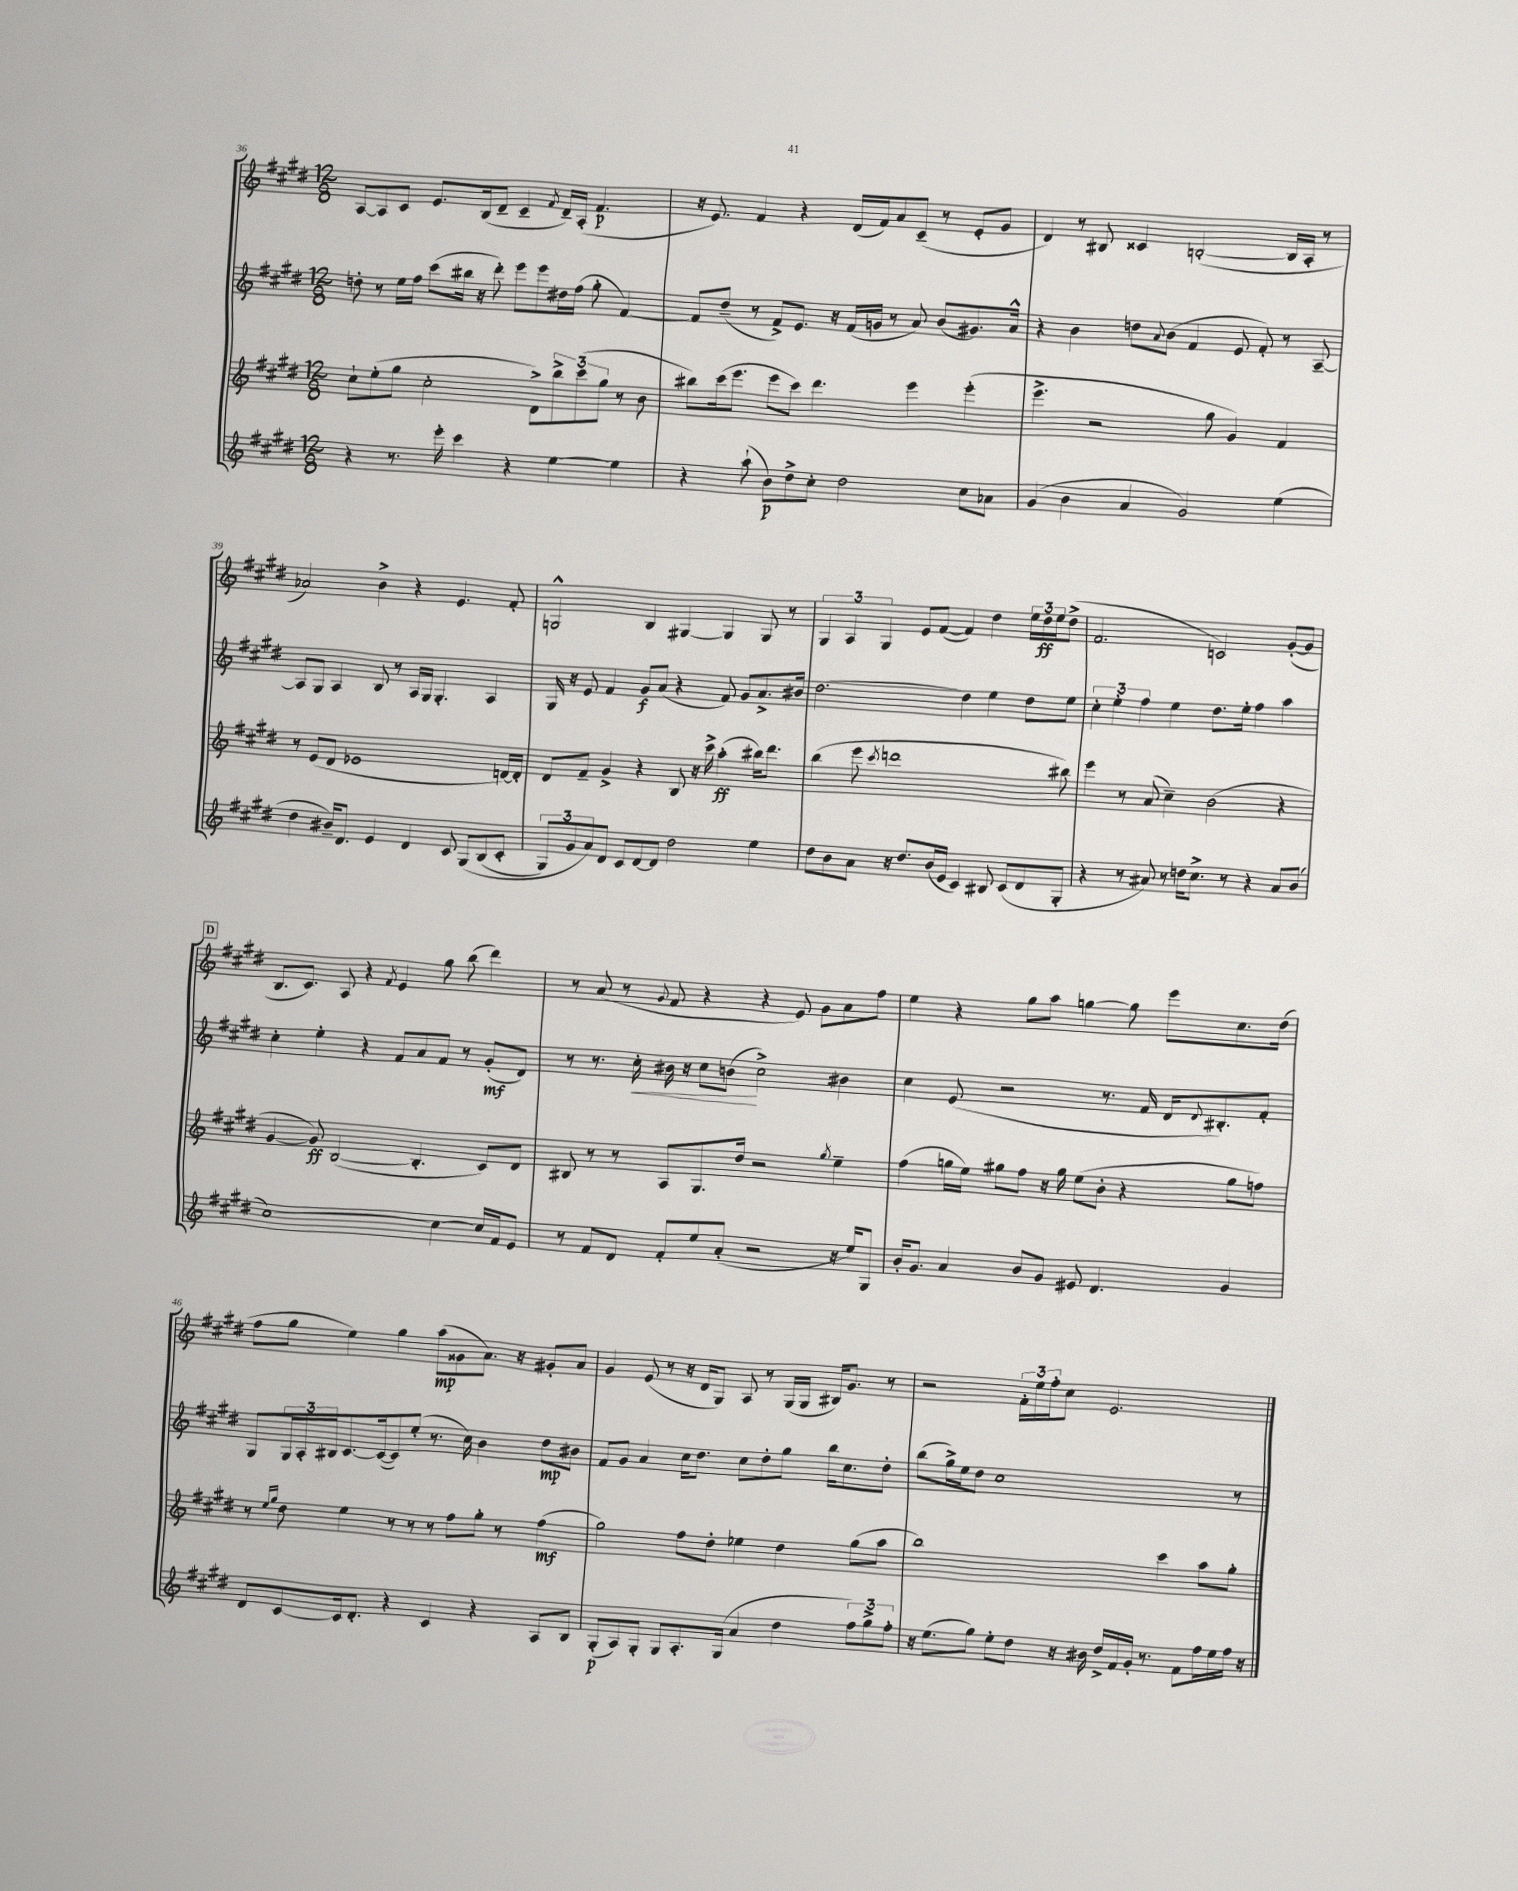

**kern	**dynam	**kern	**dynam	**kern	**dynam	**kern	**dynam
*part4	*part4	*part3	*part3	*part2	*part2	*part1	*part1
*staff4	*staff4	*staff3	*staff3	*staff2	*staff2	*staff1	*staff1
*clefG2	*	*clefG2	*	*clefG2	*	*clefG2	*
*k[f#c#g#d#]	*	*k[f#c#g#d#]	*	*k[f#c#g#d#]	*	*k[f#c#g#d#]	*
*M12/8	*	*M12/8	*	*M12/8	*	*M12/8	*
=36	=36	=36	=36	=36	=36	=36	=36
4r	.	8cc#`\L	.	8ddn'\	.	[8A/L	.
.	.	(8ee'\	.	8r	.	8A/]	.
8.r	.	8gg#\J	.	16ee\LL	.	8c#/J	.
.	.	.	.	16ff#\JJ	.	.	.
.	.	2cc#'\	.	(8ccc#\L	.	8.e/L	.
16eee'\	.	.	.	.	.	.	.
4ccc#\	.	.	.	16bb#X\Jk	.	.	.
.	.	.	.	16r	.	(16B/k	.
.	.	.	.	8ddd#'\)	.	8d#~/J	.
4r	.	.	.	8eee\L	.	4c#~/	.
.	.	8d#^\L)	.	8eee\	.	.	.
.	.	.	.	.	.	8qf#/	.
[4ee\	.	12bb^\	.	16dd#X\L	.	16d#~/LL)	.
.	.	.	.	(16ff#\JJ	.	(16A'/JJ	.
.	.	(12ccc#\	.	.	.	.	.
.	.	.	.	8gg#'\	.	4.f#/	p
.	.	12gg#\J	.	.	.	.	.
4ee\]	.	8r	.	[4f#/)	.	.	.
.	.	8b\	.	.	.	.	.
=37	=37	=37	=37	=37	=37	=37	=37
4r	.	8bb#X\L)	.	8f#/L]	.	16r	.
.	.	.	.	.	.	8.e/)	.
.	.	(16ccc#\k	.	(8dd#~/J	.	.	.
.	.	8.eee\J	.	.	.	.	.
(8aa`\	.	.	.	8r	.	4f#/	.
8b\L)	p	8eee\L	.	8f#^/L)	.	.	.
8dd#^\	.	8ccc#\J)	.	8.e/J	.	4r	.
8cc#'\J	.	4.ddd#\	.	.	.	.	.
.	.	.	.	16r	.	.	.
2dd#\	.	.	.	(16f#/LL	.	(16d#/LL	.
.	.	.	.	16gn/JJ	.	16f#/J)	.
.	.	.	.	8r	.	8a/	.
.	.	4eee\	.	8a/)	.	(8c#~/J	.
.	.	.	.	(8b/L	.	8r	.
8cc#\L	.	(4eee'\	.	8.g#X/)	.	8e'/L	.
8a-X\J	.	.	.	.	.	8g#/J	.
.	.	.	.	16a^^/Jk	.	.	.
=38	=38	=38	=38	=38	=38	=38	=38
(4g#/	.	4.eee^\	.	4r	.	4d#/)	.
4b\	.	.	.	4b\	.	8r	.
.	.	2r	.	.	.	8B#X/	.
4a/	.	.	.	8ddn\L	.	4c##X/	.
.	.	.	.	8qqa/	.	.	.
.	.	.	.	(8b\J	.	.	.
2g#/)	.	.	.	4f#/	.	([2Bn'/	.
.	.	8gg#\	.	.	.	.	.
.	.	4g#/)	.	8e/	.	.	.
.	.	.	.	8f#'/)	.	.	.
(4ee\	.	4f#/	.	8r	.	16B/LL]	.
.	.	.	.	.	.	16A'/JJ	.
.	.	.	.	[8A~/	.	8r	.
!!LO:LB:g=z
=39	=39	=39	=39	=39	=39	=39	=39
4dd#\	.	8r	.	8A/L]	.	2a-X/)	.
.	.	(8e/L	.	8G#/J	.	.	.
16b#X~/KL)	.	8d#/J	.	4A/	.	.	.
8.d#/J	.	.	.	.	.	.	.
.	.	1e-X	.	.	.	.	.
4e/	.	.	.	8B/	.	4b^\	.
.	.	.	.	8r	.	.	.
4d#/	.	.	.	16A/LL	.	4r	.
.	.	.	.	16G#/JJ	.	.	.
.	.	.	.	4.G#'/	.	.	.
8c#/	.	.	.	.	.	4.e/	.
(8G#/L	.	.	.	.	.	.	.
(8B/	.	.	.	4A/	.	.	.
8c#'/J	.	[16dn/LL)	.	.	.	8f#'/	.
.	.	16d'/JJ]	.	.	.	.	.
=40	=40	=40	=40	=40	=40	=40	=40
12G#/L)	.	8d#/L	.	16G#/	.	2Gn^^/	.
.	.	.	.	16r	.	.	.
12g#/	.	.	.	.	.	.	.
.	.	8f#~/J	.	8e/	.	.	.
12a/)	.	.	.	.	.	.	.
8d#/J	.	4g#^/	.	4f#/	.	.	.
8c#/L	.	.	.	.	.	.	.
[8d#/	.	4r	.	8g#/L	f	4B/	.
8d#/J]	.	.	.	(8a/J	.	.	.
2dd#\	.	8B/	.	4r	.	[4G#X/	.
.	.	16r	.	.	.	.	.
.	.	16ccc#^\	.	.	.	.	.
.	.	(4aa'\	ff	8f#/)	.	4G#/]	.
.	.	.	.	8g#/L	.	.	.
4ee\	.	16bb#X\KL)	.	8.a^/	.	8G#/	.
.	.	8.ddd#\J	.	.	.	.	.
.	.	.	.	.	.	8r	.
.	.	.	.	16b#X/Jk	.	.	.
=41	=41	=41	=41	=41	=41	=41	=41
8dd#\L	.	(4bb\	.	[2.dd#\	.	6G#/	.
8b\	.	.	.	.	.	.	.
.	.	.	.	.	.	6A/	.
8a\J	.	8eee\	.	.	.	.	.
.	.	.	.	.	.	6G#/	.
.	.	8qccc#/	.	.	.	.	.
16r	.	1dddn	.	.	.	.	.
8.dd#/L	.	.	.	.	.	.	.
.	.	.	.	.	.	8e/L	.
(16b/L	.	.	.	.	.	([8f#/J	.
16e/JJ	.	.	.	.	.	.	.
4c#/)	.	.	.	4dd#\]	.	4f#/])	.
8B#X/	.	.	.	4ee\	.	4dd#\	.
(8c#/L	.	.	.	.	.	.	.
8d#/	.	.	.	8dd#\L	.	24ee\LL	.
.	.	.	.	.	.	24dd#\	ff
.	.	.	.	.	.	24ee\J	.
8G#'/J	.	8bb#X\)	.	8ee\J	.	(8dd#^\J	.
=42	=42	=42	=42	=42	=42	=42	=42
4r	.	4eee\	.	6cc#'\	.	2.f#/	.
.	.	.	.	6ee'\	.	.	.
8r	.	8r	.	.	.	.	.
.	.	.	.	6ff#\	.	.	.
8a#X/)	.	(8a/	.	.	.	.	.
8r	.	4cc#~\)	.	4ee\	.	.	.
16ddn\KL	.	.	.	.	.	.	.
8.cc#^\J	.	.	.	.	.	.	.
.	.	(2b\	.	8.dd#\L	.	2cn/)	.
8r	.	.	.	.	.	.	.
.	.	.	.	16ee'\Jk	.	.	.
4r	.	.	.	4ff#\	.	.	.
8a#/L	.	4r	.	4aa\	.	([8g#'/L	.
(8b/J	.	.	.	.	.	8g#/J]	.
!!LO:LB:g=z
!!LO:REH:place=s1:t=D
=43	=43	=43	=43	=43	=43	=43	=43
[1cc#)	.	[4g#/	.	4cc#'\	.	8.B/L	.
.	.	.	.	.	.	8.c#/J)	.
.	.	8g#/])	ff	4ee'\	.	.	.
.	.	([2B/	.	.	.	8A/	.
.	.	.	.	4r	.	4r	.
.	.	.	.	.	.	8qf#/	.
.	.	.	.	8f#/L	.	4e/	.
.	.	4.B'/]	.	8a/	.	.	.
4cc#\_	.	.	.	8f#/J	.	8gg#\	.
.	.	.	.	8r	.	(8bb\	.
16cc#/LL]	.	8c#/L)	.	(8g#'/L	mf	4ddd#\)	.
16f#/J	.	.	.	.	.	.	.
8e/J	.	8d#/J	.	8d#/J)	.	.	.
=44	=44	=44	=44	=44	=44	=44	=44
8r	.	8B#X/	.	8r	.	8r	.
8f#/L	.	8r	.	8.r	.	(8a/	.
8d#/J	.	8r	.	.	.	8r	.
!	!	!	!	!	!LO:HP:b	!	!
.	.	.	.	16cc#'\	<	.	.
.	.	.	.	.	.	8qqg#/	.
8f#'/L	.	8A/L	.	16b#X\	.	8f#/	.
.	.	.	.	16r	.	.	.
8ee/	.	8.G#/	.	8cc#\L	.	4r	.
(8a'/J	.	.	.	(8bn\J	.	.	.
.	.	16dd#/Jk	.	.	.	.	.
2r	.	2r	.	2cc#^\)	[	4r	.
.	.	.	.	.	.	8e/)	.
.	.	.	.	.	.	8g#\L	.
.	.	8qgg#/	.	.	.	.	.
16r	.	4ee~\	.	4b#X\	.	8a\	.
16ee/KL)	.	.	.	.	.	.	.
8G#/J	.	.	.	.	.	8ff#\J	.
=45	=45	=45	=45	=45	=45	=45	=45
16b'/KL	.	(4ff#\	.	4cc#\	.	4ee\	.
8.g#/J	.	.	.	.	.	.	.
4a/	.	16ggn\LL	.	(8e/	.	4r	.
.	.	16ee\JJ)	.	.	.	.	.
.	.	8gg#X\L	.	2r	.	.	.
8b/L	.	8ff#\J	.	.	.	8gg#\L	.
8g#/J	.	16r	.	.	.	8aa\J	.
.	.	16gg#\	.	.	.	.	.
8e#X/	.	(8ee\L	.	.	.	[4ggn\	.
4.d#/	.	8b'\J	.	8.r	.	.	.
.	.	4r	.	.	.	8gg\]	.
.	.	.	.	16f#/	.	.	.
.	.	.	.	16d#/KL	.	8eee\L	.
.	.	.	.	8qqd#/	.	.	.
.	.	.	.	8.B#X'/)	.	.	.
4g#/	.	8gg#\L	.	.	.	8.cc#\	.
.	.	8ffn\J)	.	8f#'/J	.	.	.
.	.	.	.	.	.	(16dd#\Jk	.
!!LO:LB:g=z
=46	=46	=46	=46	=46	=46	=46	=46
8d#/L	.	8r	.	8G#/L	.	8ff#\L	.
.	.	16qqee/LL	.	.	.	.	.
.	.	16qqgg#/JJ	.	.	.	.	.
[8c#/	.	8dd#\	.	24G#/L	.	8gg#\J	.
.	.	.	.	24A'/	.	.	.
.	.	.	.	24B#X/J	.	.	.
16c#/k]	.	4ee\	.	[8.c#/	.	4ee\)	.
8.d#'/J	.	.	.	.	.	.	.
.	.	.	.	(16c#/k_	.	.	.
4r	.	8r	.	8c#/])	.	4gg#\	.
.	.	8r	.	(8ee'/J	.	.	.
4c#/	.	8r	.	8.r	.	(8aa\L	mp
.	.	8ff#\L	.	.	.	8g##X\	.
.	.	.	.	16cc#\)	.	.	.
4r	.	8gg#'\J	.	4b\	.	8.a\J)	.
.	.	8r	.	.	.	.	.
.	.	.	.	.	.	16r	.
8A/L	.	(4ff#\	mf	8dd#\L	mp	8g#X'/L	.
8B/J	.	.	.	8b#X\J	.	8a/J	.
=47	=47	=47	=47	=47	=47	=47	=47
(8G#'/L	p	2gg#\)	.	8f#/L	.	4g#/	.
8A/)	.	.	.	8g#/J	.	.	.
8G#'/J	.	.	.	4a/	.	(8e/	.
8G#/L	.	.	.	.	.	8r	.
8.A'/	.	8ff#\L	.	16cc#\KL	.	16r	.
.	.	.	.	8.dd#\J	.	16d#/KL	.
.	.	8dd#'\J	.	.	.	8G#/J)	.
(16G#/Jk	.	.	.	.	.	.	.
4a/	.	4ee-X\	.	8cc#\L	.	8A/	.
.	.	.	.	8dd#'\	.	8r	.
4dd#\	.	4dd#\	.	8gg#\J	.	(16G#/LL	.
.	.	.	.	.	.	16G#/JJ	.
.	.	.	.	16bb\KL	.	16B#X/KL)	.
.	.	.	.	8.cc#\	.	8.g#/J	.
12ff#\L)	.	(8gg#\L	.	.	.	.	.
12gg#^\	.	.	.	.	.	.	.
.	.	8aa\J	.	8dd#'\J	.	8r	.
12ff#'\J	.	.	.	.	.	.	.
=48	=48	=48	=48	=48	=48	=48	=48
16r	.	1bb)	.	(8bb\L	.	2r	.
(8.ee\L	.	.	.	.	.	.	.
.	.	.	.	16gg#^\L)	.	.	.
.	.	.	.	16ee\J	.	.	.
8gg#\J)	.	.	.	8dd#\J	.	.	.
8ee'\L	.	.	.	1cc#	.	.	.
8dd#\J	.	.	.	.	.	24f#'\LL	.
.	.	.	.	.	.	24ee\	.
.	.	.	.	.	.	24ff#'\J	.
16r	.	.	.	.	.	8cc#\J	.
16b#X\	.	.	.	.	.	.	.
16dd#^/LL	.	.	.	.	.	2.e/	.
16f#/	.	.	.	.	.	.	.
16g#'/JJ	.	.	.	.	.	.	.
8.r	.	.	.	.	.	.	.
.	.	4ccc#\	.	.	.	.	.
8f#\L	.	.	.	.	.	.	.
16ff#\L	.	8aa\L	.	.	.	.	.
16ee\	.	.	.	.	.	.	.
16ff#\JJ	.	8gg#'\J	.	8r	.	.	.
16r	.	.	.	.	.	.	.
==	==	==	==	==	==	==	==
*-	*-	*-	*-	*-	*-	*-	*-
